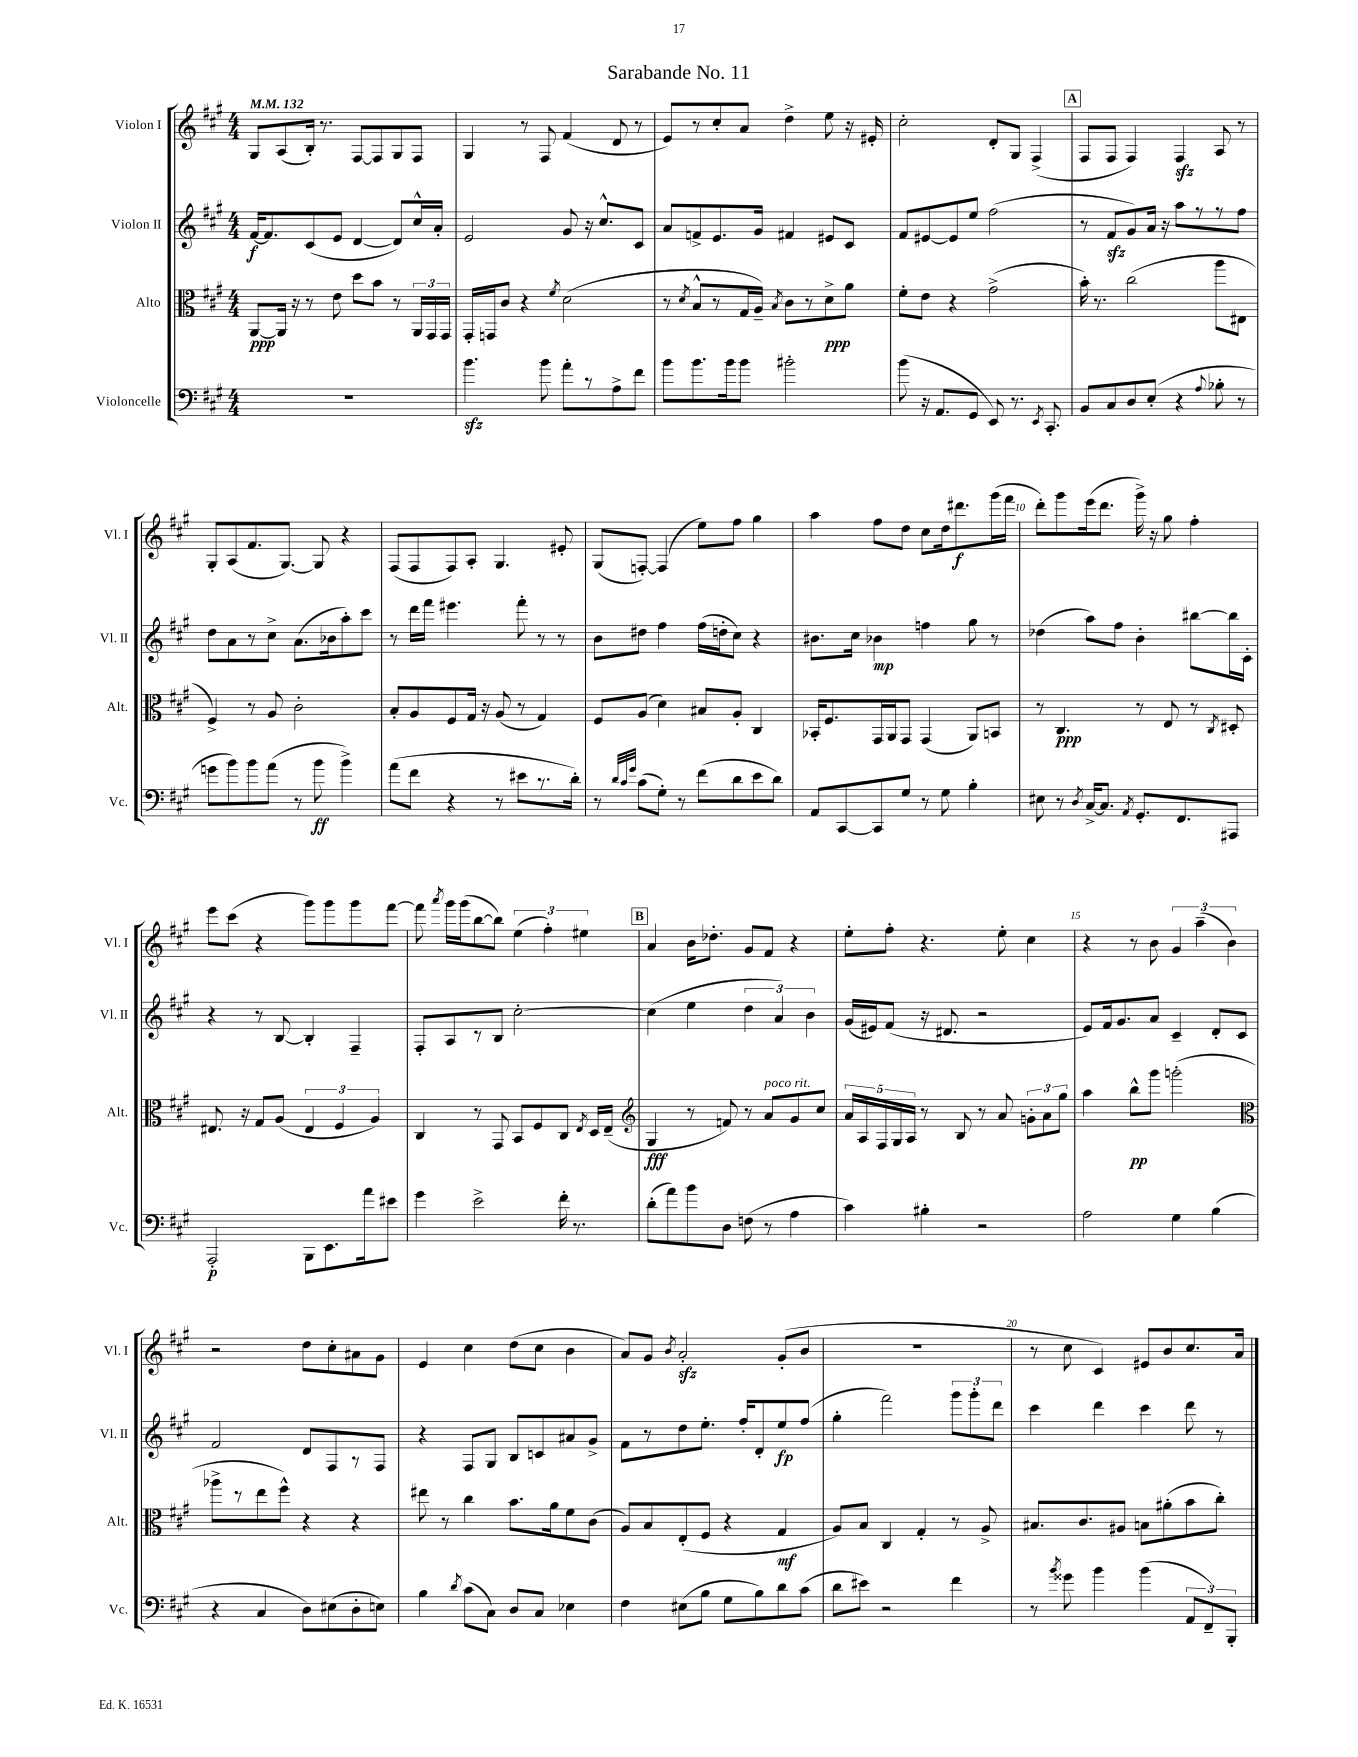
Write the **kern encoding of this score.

**kern	**kern	**kern	**kern
*staff4	*staff3	*staff2	*staff1
*clefF4	*clefC3	*clefG2	*clefG2
*k[f#c#g#]	*k[f#c#g#]	*k[f#c#g#]	*k[f#c#g#]
*M4/4	*M4/4	*M4/4	*M4/4
*MM132	*MM132	*MM132	*MM132
1r	[8AA	[16f#	8G#
.	.	8.f#]	.
.	16AA]	.	(8A
.	16r	.	.
.	8r	(8c#	16B')
.	.	.	8.r
.	8e	8e	.
.	8dd	[4d	[8F#
.	8b	.	8F#]
.	8r	8d])	8G#
.	24AA	16cc#^^	8F#
.	24GG#	.	.
.	.	16a'	.
.	24GG#	.	.
=	=	=	=
4.b	16GG#'	2e	4G#
.	16GG	.	.
.	8c#	.	.
.	4r	.	8r
8b	.	.	8F#
.	8qf#	.	.
8a'	(2d	8g#	(4f#
8r	.	16r	.
.	.	8.cc#^^	.
8A^	.	.	8d
8f#	.	8c#	8r
=	=	=	=
8b	8r	8a	8e)
.	8qd	.	.
8.b	8B^^	8f^	8r
.	8r	8.e	8cc#'
16b	.	.	.
8b	16G#	.	8a
.	16A~)	16g#	.
.	8qB	.	.
2b#'	8c#	4f#	4dd^
.	8r	.	.
.	8d^	8e#	8ee
.	8a	8c#	16r
.	.	.	16e#'
=	=	=	=
(8b	8f#'	8f#	2cc#'
16r	8e	[8e#	.
8.AA	.	.	.
.	4r	8e#]	.
8GG#	.	8ee	.
8EE)	(2g#^	(2ff#	8d'
8.r	.	.	8G#
.	.	.	(4F#^
8qEE	.	.	.
8.CC#'	.	.	.
=	=	=	=
8BB	16b')	8r	8F#
.	8.r	.	.
8C#	.	8f#	8F#
8D	(2cc#	8g#)	4F#)
(8E'	.	16a	.
.	.	16r	.
4r	.	8aa	4F#
.	.	8r	.
8qqA	.	.	.
8B-'	8aa	8r	8A
8r	8E#	8ff#	8r
=	=	=	=
8g	4F#^)	8dd	8G#'
8b)	.	8a	(8A
8b	8r	8r	8.f#
(8a	8A	8cc#^	.
.	.	.	[8.G#)
8r	2c#'	(8.a	.
8b	.	.	8G#]
.	.	16b-	.
4b^)	.	8aa')	4r
.	.	8ccc#	.
=	=	=	=
(8a	8B'	8r	(8F#
8f#	8A	16ddd	8F#
.	.	16fff#	.
4r	8F#	4.eee#	8F#)
.	16G#	.	8A'
.	16r	.	.
8r	(8A	.	4.G#
8e#	8r	8fff#'	.
8.r	4G#)	8r	.
.	.	8r	8e#'
16d')	.	.	.
=	=	=	=
8r	8F#	8b	(8G#
32qqd	.	.	.
32qqc#	.	.	.
32qqg#	.	.	.
(8c#	(8A	8dd#	[8F')
8G#')	4d)	4ff#	(4F]
8r	.	.	.
(8f#	8B#	(16ff#	8ee)
.	.	16dd'	.
8d	8A'	8cc#)	8ff#
8e	4C#	4r	4gg#
8d)	.	.	.
=	=	=	=
8AA	16BB-'	8.b#	4aa
.	8.F#	.	.
[8CC#	.	.	.
.	.	16cc#	.
8CC#]	16GG#	4b-	8ff#
.	16AA	.	.
8G#	8GG#	.	8dd
8r	(4GG#	4ff	8cc#
8G#	.	.	16dd
.	.	.	8.ddd#
4B'	8AA)	8gg#	.
.	8BB	8r	(16ggg#
.	.	.	16fff#
=	=	=	=
8E#	8r	(4dd-	8ddd')
8r	4.C#	.	8ggg#
8qD	.	.	.
[16C#^	.	8aa)	(16eee
8.C#]	.	.	8.ddd
.	.	8ff#	.
8qAA	.	.	.
8.GG#'	8r	4b'	16ggg#^)
.	.	.	16r
.	8E	.	8gg#
8.FF#	.	.	.
.	8r	[8bb#	4ff#'
.	8qC#	.	.
8AAA#	8D#'	16bb#]	.
.	.	16c#'	.
=	=	=	=
2AAA'	8.E#	4r	8eee
.	.	.	(8ccc#
.	16r	.	.
.	8G#	8r	4r
.	(8A	[8B	.
8BBB	6E#	4B']	8ggg#)
8.EE	.	.	8ggg#
.	6F#	.	.
.	.	4F#~	8ggg#
16a	.	.	.
.	6A)	.	.
8e#	.	.	[8fff#
=	=	=	=
4g#	4C#	8F#'	8fff#]
.	.	.	8qaaa
.	.	8A	16ggg#
.	.	.	(16ggg#
2e^	8r	8r	[8bb
.	8GG#	8B	8bb])
.	8BB	[2cc#'	(6ee
.	8F#	.	.
.	.	.	6ff#')
16f#'	8C#	.	.
8.r	.	.	.
.	.	.	6ee#
.	8qE	.	.
.	16D	.	.
.	(16E~	.	.
=	=	=	=
*	*clefG2	*	*
(8d'	4G#	(4cc#]	4a
8a)	.	.	.
8b	8r	4ee	16b
.	.	.	8.dd-'
8D	8f)	.	.
(8F	8r	6dd	8g#
8r	8a	.	8f#
.	.	6a)	.
4A	8g#	.	4r
.	.	6b	.
.	8cc#	.	.
=	=	=	=
4c#)	20a	(16g#	8ee'
.	20A	.	.
.	.	16e#)	.
.	20F#	.	.
.	.	(8f#	8ff#'
.	20G#	.	.
.	20A	.	.
4B#'	8r	16r	4.r
.	.	8.d#	.
.	8B	.	.
2r	8r	2r	.
.	8a	.	8ee'
.	12g'	.	4cc#
.	12a	.	.
.	12gg#	.	.
=	=	=	=
2A	4aa	8e)	4r
.	.	16f#	.
.	.	8.g#	.
.	8bb^^	.	8r
.	8ggg#	8a	8b
4G#	(2ggg'	4c#~	6g#
.	.	.	(6aa~
(4B	.	8d'	.
.	.	.	6b)
.	.	8c#	.
=	=	=	=
*	*clefC3	*	*
4r	8aa-^	2f#	2r
.	8r	.	.
4C#	8ee	.	.
.	8ff#^^)	.	.
8D)	4r	8d	8dd
(8E#	.	8F#	8cc#'
8D'	4r	8r	8a#
8E)	.	8F#	8g#
=	=	=	=
4B	8ee#	4r	4e
.	8r	.	.
8qd	.	.	.
(8c#	4cc#	8F#	4cc#
8C#)	.	8G#	.
8D	8.b	8B	(8dd
8C#	.	8c	8cc#
.	16a	.	.
4E-	8f#	8a#	4b
.	(8c#	8g#^	.
=	=	=	=
4F#	8A)	8f#	8a)
.	8B	8r	8g#
.	.	.	8qb
(8E#	(8E'	8dd	2a'
8B	8F#	8.ee'	.
8G#	4r	.	.
.	.	16ff#'	.
8B)	.	8d'	.
8d	4G#	8ee	(8g#'
(8c#	.	(8ff#	8b
=	=	=	=
8d	8A)	4gg#'	1r
8e#)	8B	.	.
2r	4C#	2fff#)	.
.	4G#'	.	.
4f#	8r	12ggg#	.
.	.	12ggg#'	.
.	8A^	.	.
.	.	12ddd	.
=	=	=	=
8r	8.B#	4ccc#	8r
8qb	.	.	.
8g##	.	.	8cc#
.	8.c#	.	.
4b	.	4ddd	4c#)
.	8A#	.	.
(4b	8B	4ccc#	8e#
.	(8a#'	.	8b
12AA	8b	8ddd	8.cc#
12FF#~)	.	.	.
.	8cc#')	8r	.
12BBB'	.	.	.
.	.	.	16a
==	==	==	==
*-	*-	*-	*-
